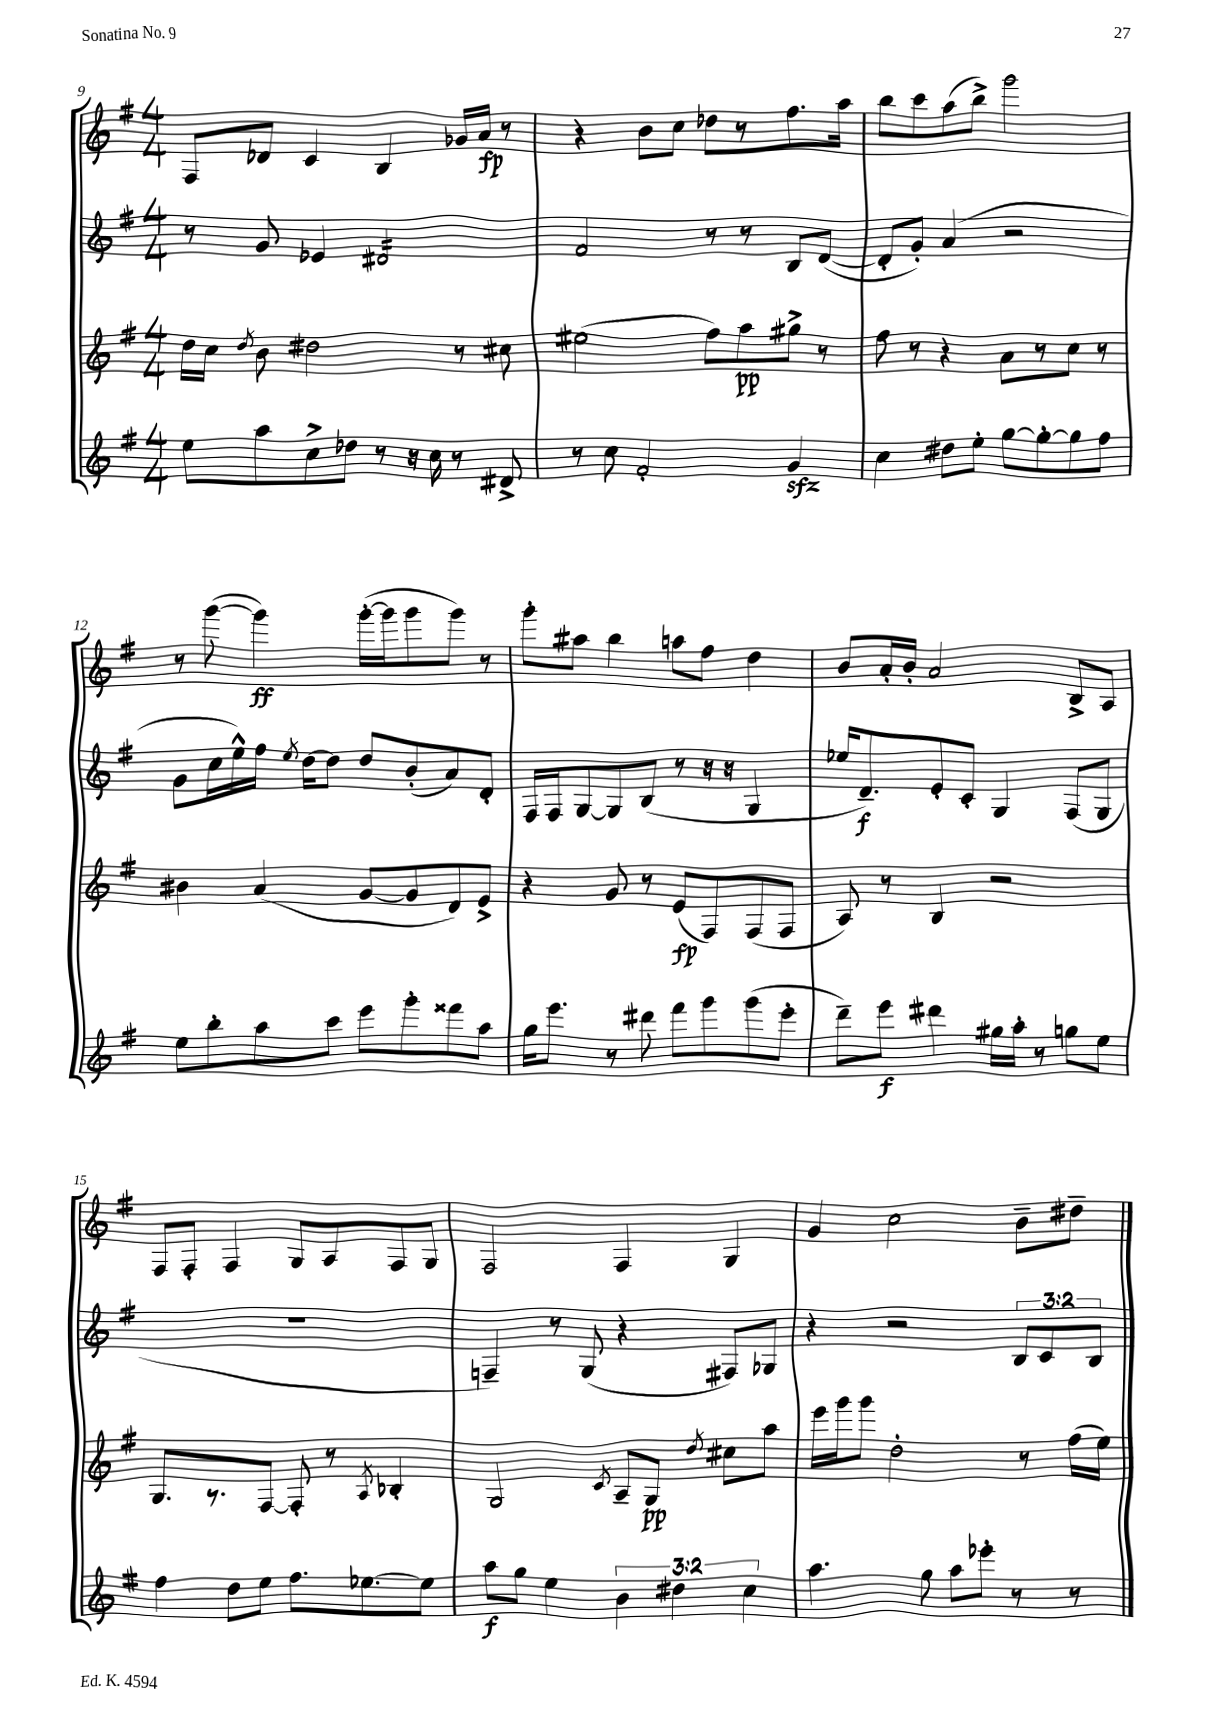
<<
\new StaffGroup <<
\new Staff = "s0" {
    \clef treble \key g \major \numericTimeSignature \time 4/4
    \autoBeamOff fis8[ des'8] c'4 b4 ges'16[ a'16]\fp r8 |
    r4 b'8[ c''8] des''8[ r8 fis''8. a''16] |
    b''8[ c'''8 a''8( b''8]->) g'''2 |
    r8 g'''8~( g'''4\ff) g'''16[~-.( g'''16 g'''8 g'''8]) r8 |
    g'''8[-. ais''8] b''4 a''8[ fis''8] d''4 |
    b'8[ a'16-. b'16]-. a'2 b8[-> a8] |
    fis8[ fis8]-. fis4 g8[ a8 fis8 g8] |
    fis2 fis4 g4 |
    g'4 c''2 b'8[-- dis''8]-- \bar "|." |
}
\new Staff = "s1" {
    \clef treble \key g \major \numericTimeSignature \time 4/4 \override Staff.TupletNumber.text = #tuplet-number::calc-fraction-text
    \autoBeamOff r8 g'8 ees'4 dis'2:16 |
    fis'2 r8 r8 b8[ d'8]~( |
    d'8[-. g'8]-.) a'4( r2 |
    g'8[ c''16 e''16-^) fis''16] \acciaccatura { e''8 } d''16[~ d''8] d''8[ b'8-.( a'8) d'8]-. |
    fis16[ fis16 g8~ g8 b8]( r8 r16 r16 g4 |
    ees''16[ d'8.--\f) e'8-. c'8]-. g4 fis8[( g8] |
    R1 |
    f4--) r8 g8( r4 fis8[) ges8] |
    r4 r2 \tuplet 3/2 { b8[ c'8 b8] } \bar "|." |
}
\new Staff = "s2" {
    \clef treble \key g \major \numericTimeSignature \time 4/4
    \autoBeamOff d''16[ c''16] \acciaccatura { d''8 } b'8 dis''2 r8 cis''8 |
    eis''2( fis''8[) a''8\pp gis''8]-> r8 |
    fis''8 r8 r4 a'8[ r8 c''8] r8 |
    bis'4 a'4( g'8[~ g'8 d'8) e'8]-> |
    r4 g'8 r8 e'8[\fp( fis8) fis8( fis8] |
    a8) r8 b4 r2 |
    g8.[ r8. fis8]~ fis8-. r8 \acciaccatura { a8 } bes4-. |
    g2 \acciaccatura { c'8 } a8[-- g8]\pp \acciaccatura { d''8 } cis''8[ a''8] |
    e'''16[ g'''16 g'''8] d''2-. r8 fis''16[( e''16]) \bar "|." |
}
\new Staff = "s3" {
    \clef treble \key g \major \numericTimeSignature \time 4/4 \override Staff.TupletNumber.text = #tuplet-number::calc-fraction-text
    \autoBeamOff e''8[ a''8 c''8-> des''8] r8 r16 c''16 r8 dis'8-> |
    r8 c''8 fis'2-. g'4\sfz |
    c''4 dis''8[ e''8]-. g''8[~ g''8~-. g''8 fis''8] |
    e''8[ b''8-. a''8 c'''8] e'''8[ g'''8-. fisis'''8 a''8] |
    g''16[ e'''8.] r8 dis'''8 fis'''8[ g'''8 g'''8( e'''8]-. |
    d'''8[--) e'''8]\f dis'''4 gis''16[ a''16]-. r8 g''8[ e''8] |
    fis''4 d''8[ e''8] fis''8.[ ees''8.~ ees''8] |
    a''8[\f g''8] e''4 \tuplet 3/2 { b'4 dis''4 c''4 } |
    a''4. g''8 a''8[ ees'''8]-. r8 r8 \bar "|." |
}
>>
>>
\layout { \context { \Score currentBarNumber = #9 } }
